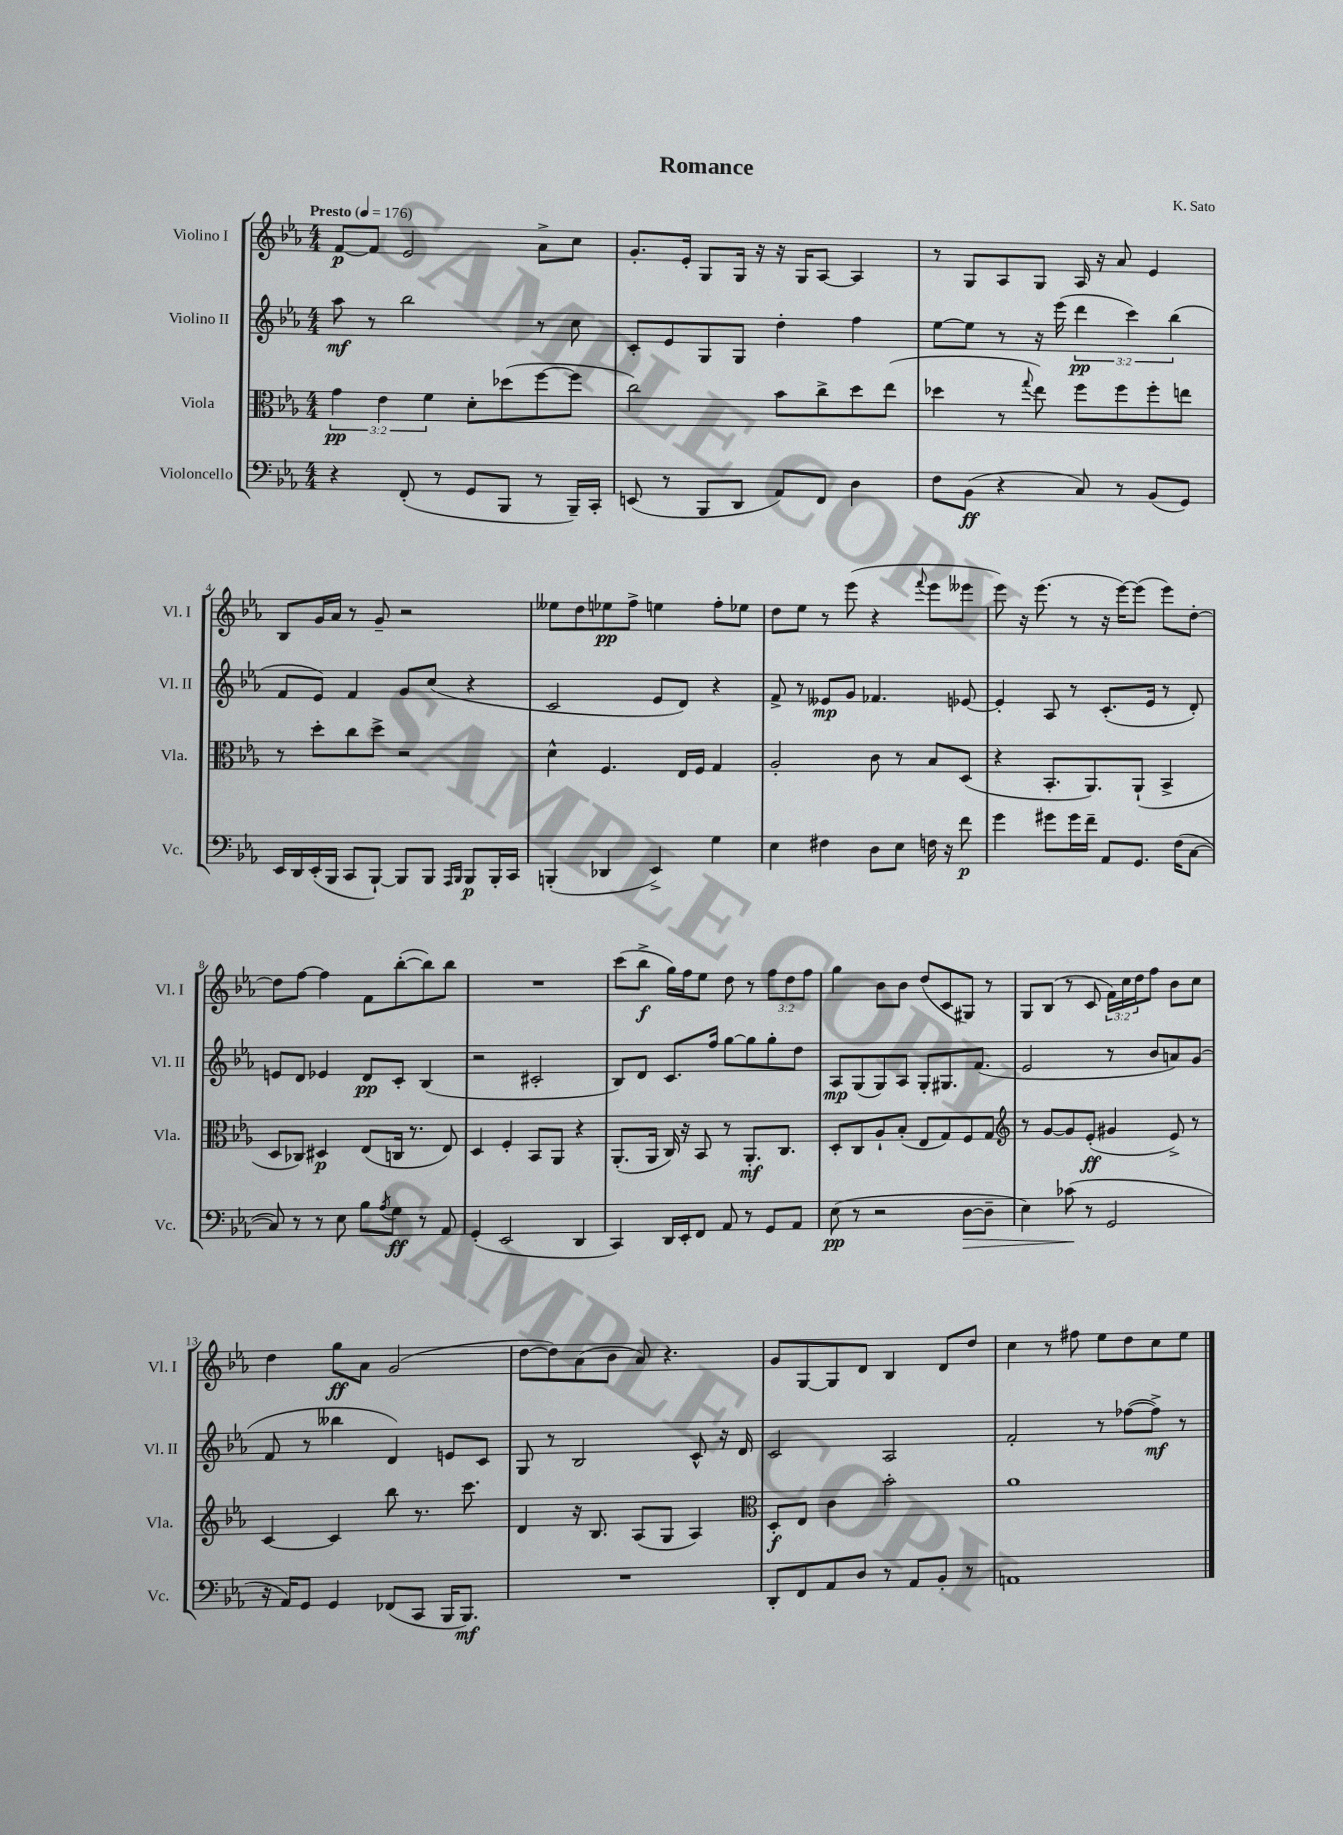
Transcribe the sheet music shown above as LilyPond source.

\header { title = "Romance" composer = "K. Sato" }
<<
\new StaffGroup <<
\new Staff = "s0" \with { instrumentName = "Violino I" shortInstrumentName = "Vl. I" } {
    \clef treble \key ees \major \numericTimeSignature \time 4/4 \override Staff.TupletNumber.text = #tuplet-number::calc-fraction-text \tempo "Presto" 4 = 176
    f'8~\p f'8 ees'2 aes'8-> c''8 |
    g'8.-. ees'16-. g8 g16 r16 r16 g16 aes8~ aes4 |
    r8 g8 aes8 g8 aes16 r16 aes'8 ees'4 |
    bes8 g'16 aes'16 r8 g'8-- r2 |
    eeses''8 d''8 ees''8\pp f''8-> e''4 f''8-. ees''8 |
    d''8 ees''8 r8 ees'''8( r4 \appoggiatura { f'''8 } ees'''8 eeses'''8 |
    ees'''8) r16 ees'''8.( r8 r16 ees'''16~) ees'''8( ees'''8) d''8~-. |
    d''8 f''8~ f''4 f'8 bes''8~-.( bes''8) bes''8 |
    R1 |
    c'''8( bes''8->\f g''16) f''16 ees''8 d''8 r8 \tuplet 3/2 { f''8 d''8 f''8 } |
    g''4 bes'8 bes'8 d''8( c'8 gis8) r8 |
    g8 bes8( r8 c'8 \tuplet 3/2 { f'16) c''16 d''16 } f''8 bes'8 c''8 |
    d''4 g''8\ff aes'8 g'2( |
    d''8~ d''8) aes'8( bes'8 aes'8) r4. |
    g'8 g8~ g8 d'8 bes4 d'8 d''8 |
    c''4 r8 fis''8 ees''8 d''8 c''8 ees''8 \bar "|." |
}
\new Staff = "s1" \with { instrumentName = "Violino II" shortInstrumentName = "Vl. II" } {
    \clef treble \key ees \major \numericTimeSignature \time 4/4 \override Staff.TupletNumber.text = #tuplet-number::calc-fraction-text
    aes''8\mf r8 bes''2 r8 c''8 |
    c'8-. ees'8 g8 g8 d''4-. f''4 |
    ees''8~ ees''8 r8 r16 ees'''16( \tuplet 3/2 { d'''4\pp c'''4) bes''4( } |
    f'8 ees'8) f'4 g'8 c''8( r4 |
    c'2 ees'8 d'8) r4 |
    f'8-> r8 eeses'8\mp g'8 fes'4. ees'8~ |
    ees'4-. aes8 r8 c'8.-.( ees'16 r8 d'8-.) |
    e'8 d'8 ees'4 d'8\pp c'8-. bes4( |
    r2 cis'2-. |
    bes8) d'8 c'8. f''16 g''8~ g''8 g''8-. d''8 |
    aes8\mp g8( g8) aes8 g8-. gis8. f'8.( |
    ees'2 r8 bes'8 a'8) g'8( |
    f'8 r8 beses''4 d'4) e'8 c'8 |
    g8 r8 bes2 c'8-^ r16 d'16 |
    c'2 aes2 |
    f'2-. r8 fes''8~( fes''8->\mf) r8 \bar "|." |
}
\new Staff = "s2" \with { instrumentName = "Viola" shortInstrumentName = "Vla." } {
    \clef alto \key ees \major \numericTimeSignature \time 4/4 \override Staff.TupletNumber.text = #tuplet-number::calc-fraction-text
    \tuplet 3/2 { g'4\pp ees'4 f'4 } d'8-. des''8( f''8~ f''8 |
    c''2) bes'8 c''8-> d''8 ees''8( |
    des''4 r8 \appoggiatura { g''8 } ees''8) f''8 f''8 f''8-. e''8 |
    r8 d''8-. c''8 d''8-> r2 |
    d'4-^ f4. ees16 f16 g4 |
    aes2-. c'8 r8 bes8 d8( |
    r4 bes,8.-. aes,8.) aes,8-!( bes,4-> |
    d8 ces8) dis4\p ees8( c16 r8. ees8) |
    d4 f4-. bes,8 aes,8 r4 |
    aes,8.-.( aes,16 c16) r16 bes,8 r8 aes,8.-.\mf c8. |
    d8-. c8 aes8-! bes8-.( ees8 g8) f8 g8 |
    \clef treble r8 g'8~ g'8 ees'8-.\ff( gis'4 ees'8->) r8 |
    c'4~ c'4 bes''8 r8. c'''8. |
    d'4 r16 bes8. aes8( g8 aes4) |
    \clef alto d8-.\f ees8 c'4 bes'2-. |
    aes'1 \bar "|." |
}
\new Staff = "s3" \with { instrumentName = "Violoncello" shortInstrumentName = "Vc." } {
    \clef bass \key ees \major \numericTimeSignature \time 4/4
    r4 f,8-.( r8 g,8 bes,,8 r8 bes,,16--) c,16-. |
    e,8( r8 bes,,8 d,8 aes,8) f,8 d4 |
    f8 bes,8\ff( r4 c8) r8 bes,8( g,8) |
    ees,16 d,16 ees,16-.( bes,,16 c,8 bes,,8~-!) bes,,8 bes,,8 \grace { aes,,16 bes,,16 } bes,,8\p bes,,16-. c,16 |
    b,,4-.( des,4 ees,4->) g4 |
    ees4 fis4 d8 ees8 f16 r16 f'8\p |
    g'4 gis'8 gis'16 f'16-- aes,8 g,8. f16( c8~ |
    c8) r8 r8 ees8 bes8 \acciaccatura { aes8 } g8\ff r8 aes,8 |
    g,4-.( ees,2 d,4 |
    c,4) d,16 ees,16-. f,8 aes,8 r8 g,8 aes,8 |
    ees8\pp( r8 r2 d8~\> d8-- |
    ees4) ces'8\!( r8 g,2 |
    r16 aes,16) g,8 g,4 fes,8( c,8 bes,,16 bes,,8.\mf) |
    R1 |
    d,8-. f,8 aes,8 d8 r8 aes,8 bes,8-. r8 |
    a,1 \bar "|." |
}
>>
>>
